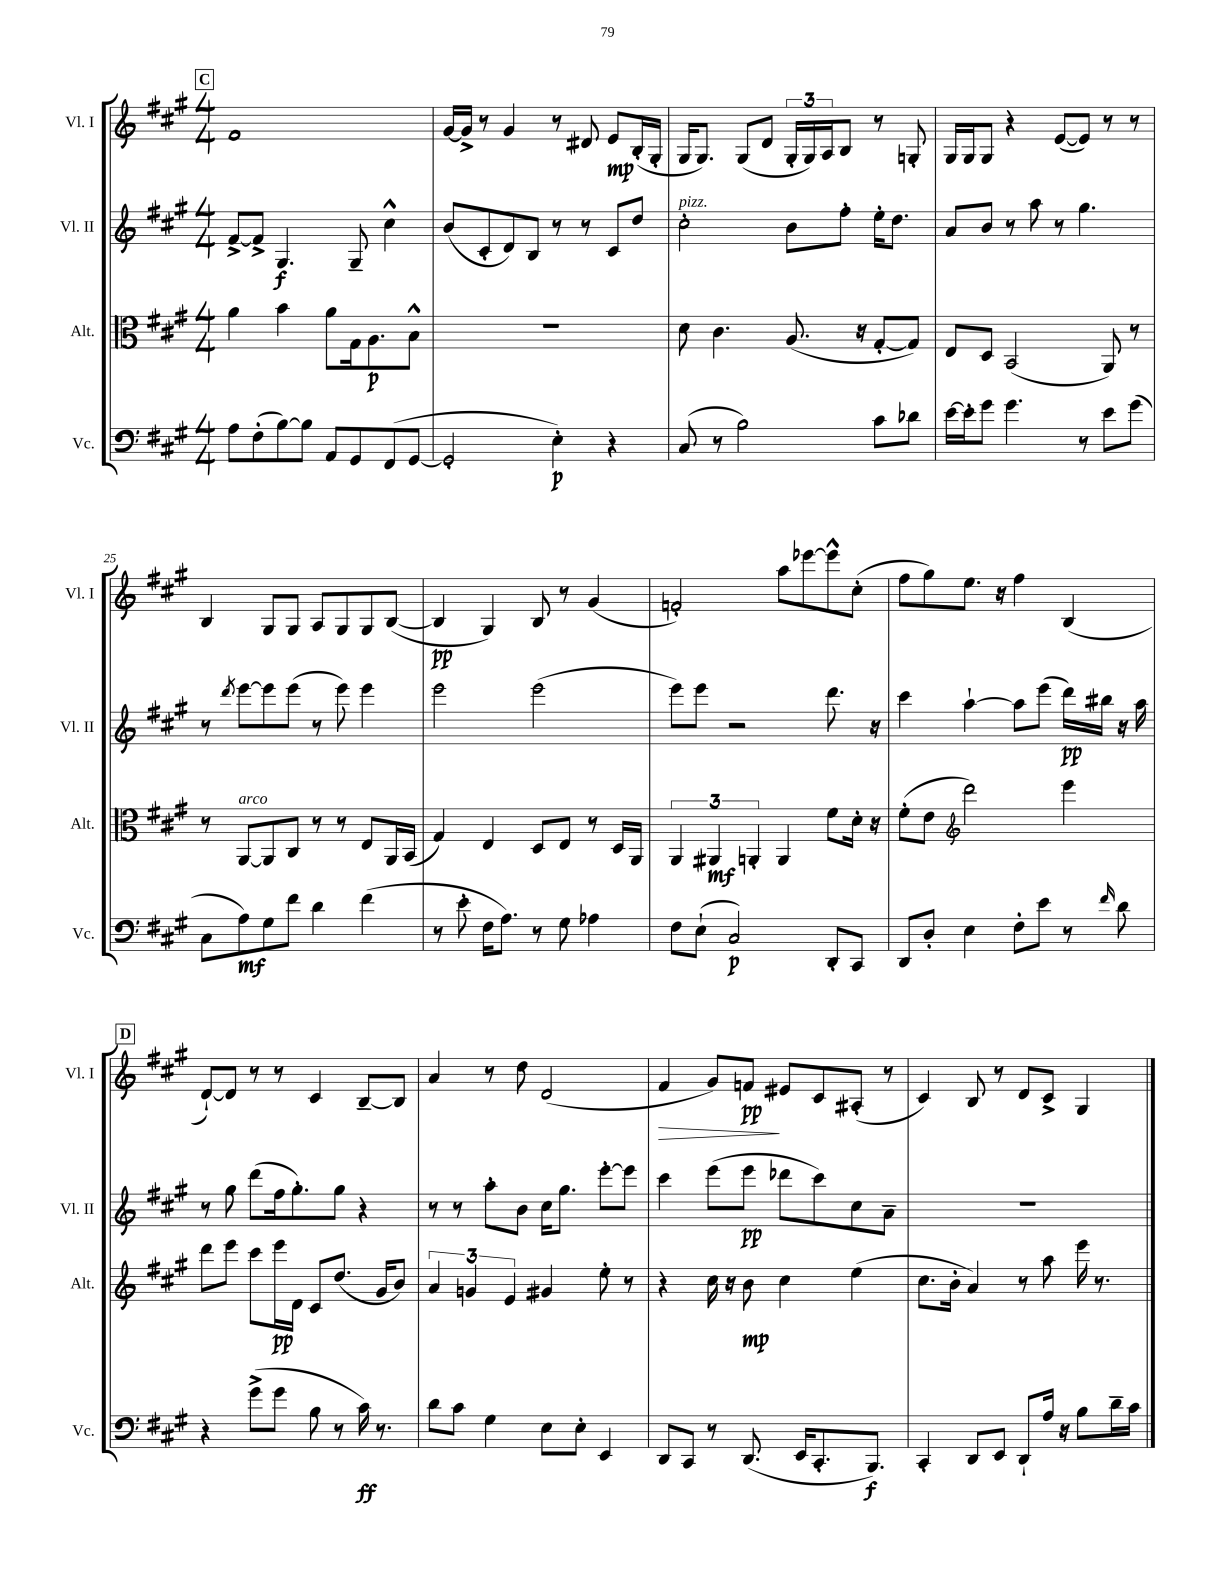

**kern	**dynam	**kern	**dynam	**kern	**dynam	**kern	**dynam
*part4	*part4	*part3	*part3	*part2	*part2	*part1	*part1
*staff4	*staff4	*staff3	*staff3	*staff2	*staff2	*staff1	*staff1
*I"Vc.	*	*I"Alt.	*	*I"Vl. II	*	*I"Vl. I	*
*I'Vc.	*	*I'Alt.	*	*I'Vl. II	*	*I'Vl. I	*
*clefF4	*	*clefC3	*	*clefG2	*	*clefG2	*
*k[f#c#g#]	*	*k[f#c#g#]	*	*k[f#c#g#]	*	*k[f#c#g#]	*
*M4/4	*	*M4/4	*	*M4/4	*	*M4/4	*
!!LO:REH:place=s1:t=C
=21	=21	=21	=21	=21	=21	=21	=21
8A\L	.	4a\	.	[8f#^/L	.	1f#	.
(8F#'\	.	.	.	8f#^/J]	.	.	.
[8B\)	.	4b\	.	4.G#/	f	.	.
8B\J]	.	.	.	.	.	.	.
8AA/L	.	8a\L	.	.	.	.	.
8GG#/	.	16G#\k	.	8G#~/	.	.	.
.	.	8.A\	p	.	.	.	.
(8FF#/	.	.	.	4cc#^^\	.	.	.
[8GG#/J	.	8B^^\J	.	.	.	.	.
=22	=22	=22	=22	=22	=22	=22	=22
2GG#'/]	.	1r	.	(8b/L	.	[16g#/LL	.
.	.	.	.	.	.	16g#^/JJ]	.
.	.	.	.	8c#'/	.	8r	.
.	.	.	.	8d/)	.	4g#/	.
.	.	.	.	8B/J	.	.	.
4E'\)	p	.	.	8r	.	8r	.
.	.	.	.	8r	.	8d#X/	.
4r	.	.	.	8c#/L	.	8e/L	mp
.	.	.	.	8dd/J	.	(16B'/L	.
.	.	.	.	.	.	16G#'/JJ	.
=23	=23	=23	=23	=23	=23	=23	=23
!	!	!	!	!LO:TX:a:i:t=pizz.	!	!	!
(8C#/	.	8d\	.	2cc#'\	.	16G#/KL	.
.	.	.	.	.	.	8.G#/J)	.
8r	.	4.c#\	.	.	.	.	.
2B\)	.	.	.	.	.	(8G#/L	.
.	.	.	.	.	.	8d/J	.
.	.	(8.A/	.	8b\L	.	24G#'/LL	.
.	.	.	.	.	.	24G#/)	.
.	.	.	.	.	.	24A/J	.
.	.	.	.	8ff#'\J	.	8B/J	.
.	.	16r	.	.	.	.	.
8c#\L	.	[8G#'/L	.	16ee'\KL	.	8r	.
.	.	.	.	8.dd\J	.	.	.
8d-X\J	.	8G#/J])	.	.	.	8Gn'/	.
=24	=24	=24	=24	=24	=24	=24	=24
[16e\LL	.	8E/L	.	8a/L	.	16G#/LL	.
16e'\J]	.	.	.	.	.	16G#/J	.
8g#\J	.	8D/J	.	8b/J	.	8G#/J	.
4.g#\	.	(2BB/	.	8r	.	4r	.
.	.	.	.	8aa\	.	.	.
.	.	.	.	8r	.	([8e/L	.
8r	.	.	.	4.gg#\	.	8e/J])	.
8e\L	.	8AA/)	.	.	.	8r	.
(8g#\J	.	8r	.	.	.	8r	.
!!LO:LB:g=z
=25	=25	=25	=25	=25	=25	=25	=25
8C#\L	.	8r	.	8r	.	4B/	.
.	.	.	.	8qddd/	.	.	.
!	!	!LO:TX:a:i:t=arco	!	!	!	!	!
8A\)	mf	[8AA/L	.	[8eee\L	.	.	.
8G#\	.	8AA/]	.	8eee\]	.	8G#/L	.
8f#\J	.	8C#/J	.	(8eee\J	.	8G#/J	.
4d\	.	8r	.	8r	.	8A/L	.
.	.	8r	.	8eee\)	.	8G#/	.
(4f#\	.	8E/L	.	4eee\	.	8G#/	.
.	.	16AA/L	.	.	.	([8B/J	.
.	.	(16BB/JJ	.	.	.	.	.
=26	=26	=26	=26	=26	=26	=26	=26
8r	.	4G#/)	.	2eee\	.	4B/]	pp
8e'\	.	.	.	.	.	.	.
16F#\KL	.	4E/	.	.	.	4G#/)	.
8.A\J)	.	.	.	.	.	.	.
8r	.	8D/L	.	(2eee\	.	8B/	.
8G#\	.	8E/J	.	.	.	8r	.
4A-X\	.	8r	.	.	.	(4g#/	.
.	.	16D/LL	.	.	.	.	.
.	.	16AA/JJ	.	.	.	.	.
=27	=27	=27	=27	=27	=27	=27	=27
8F#\L	.	6AA/	.	8eee\L)	.	2fn'/)	.
(8E`\J	.	.	.	8eee\J	.	.	.
.	.	6AA#X/	mf	.	.	.	.
2C#/)	p	.	.	2r	.	.	.
.	.	6AAn'/	.	.	.	.	.
.	.	4AA/	.	.	.	8aa\L	.
.	.	.	.	.	.	[8eee-X\	.
8DD'/L	.	8f#\L	.	8.ddd\	.	8eee-^^\]	.
8CC#/J	.	16d'\Jk	.	.	.	(8cc#'\J	.
.	.	16r	.	16r	.	.	.
=28	=28	=28	=28	=28	=28	=28	=28
8DD/L	.	(8f#'\L	.	4ccc#\	.	8ff#\L	.
8D'/J	.	8e\J	.	.	.	8gg#\)	.
*	*	*clefG2	*	*	*	*	*
4E\	.	2ddd\)	.	[4aa`\	.	8.ee\J	.
.	.	.	.	.	.	16r	.
8F#'\L	.	.	.	8aa\L]	.	4ff#\	.
8e\J	.	.	.	(8eee\J	.	.	.
8r	.	4eee\	.	16ddd\LL)	pp	(4B/	.
.	.	.	.	16bb#X\JJ	.	.	.
16qqf#/	.	.	.	.	.	.	.
8d\	.	.	.	16r	.	.	.
.	.	.	.	16aa\	.	.	.
!!LO:LB:g=z
!!LO:REH:place=s1:t=D
=29	=29	=29	=29	=29	=29	=29	=29
4r	.	8ddd\L	.	8r	.	[8d`/L)	.
.	.	8eee\J	.	8gg#\	.	8d/J]	.
(8g#^\L	.	8ccc#\L	.	(8ddd\L	.	8r	.
8g#\J	.	16eee\L	pp	16ff#\k	.	8r	.
.	.	16d\JJ	.	8.gg#'\)	.	.	.
8B\	.	8c#/L	.	.	.	4c#/	.
8r	.	(8.dd/J	.	8gg#\J	.	.	.
16c#\)	ff	.	.	4r	.	[8B~/L	.
8.r	.	16g#/KL	.	.	.	.	.
.	.	8b/J)	.	.	.	8B/J]	.
=30	=30	=30	=30	=30	=30	=30	=30
8d\L	.	6a/	.	8r	.	4a/	.
8c#\J	.	.	.	8r	.	.	.
.	.	6gn/	.	.	.	.	.
4G#\	.	.	.	8aa'\L	.	8r	.
.	.	6e/	.	.	.	.	.
.	.	.	.	8b\J	.	8dd\	.
8E\L	.	4g#X/	.	16cc#\KL	.	(2d/	.
.	.	.	.	8.gg#\J	.	.	.
8E'\J	.	.	.	.	.	.	.
4EE/	.	8ee'\	.	[8eee'\L	.	.	.
.	.	8r	.	8eee\J]	.	.	.
=31	=31	=31	=31	=31	=31	=31	=31
!	!	!	!	!	!	!	!LO:HP:b
8DD/L	.	4r	.	4ccc#\	.	4f#/	>
8CC#/J	.	.	.	.	.	.	.
8r	.	16cc#\	.	(8eee\L	.	8g#/L)	.
.	.	16r	.	.	.	.	.
(8.DD/	.	8b\	mp	8eee\J	pp	8fn/J	pp
.	.	4cc#\	.	8ddd-X\L	.	8e#X/L	]
16EE/KL	.	.	.	.	.	.	.
8.CC#'/	.	.	.	8ccc#\)	.	8c#/	.
.	.	(4ee\	.	8cc#\	.	(8A#X'/J	.
8.BBB/J)	f	.	.	.	.	.	.
.	.	.	.	8a~\J	.	8r	.
=32	=32	=32	=32	=32	=32	=32	=32
4CC#'/	.	8.cc#\L	.	1r	.	4c#/)	.
.	.	16b'\Jk	.	.	.	.	.
8DD/L	.	4a/)	.	.	.	8B/	.
8EE/J	.	.	.	.	.	8r	.
8DD`/L	.	8r	.	.	.	8d/L	.
16A/Jk	.	8aa\	.	.	.	8c#^/J	.
16r	.	.	.	.	.	.	.
8B\L	.	16eee\	.	.	.	4G#/	.
.	.	8.r	.	.	.	.	.
16d~\L	.	.	.	.	.	.	.
16c#\JJ	.	.	.	.	.	.	.
==	==	==	==	==	==	==	==
*-	*-	*-	*-	*-	*-	*-	*-
